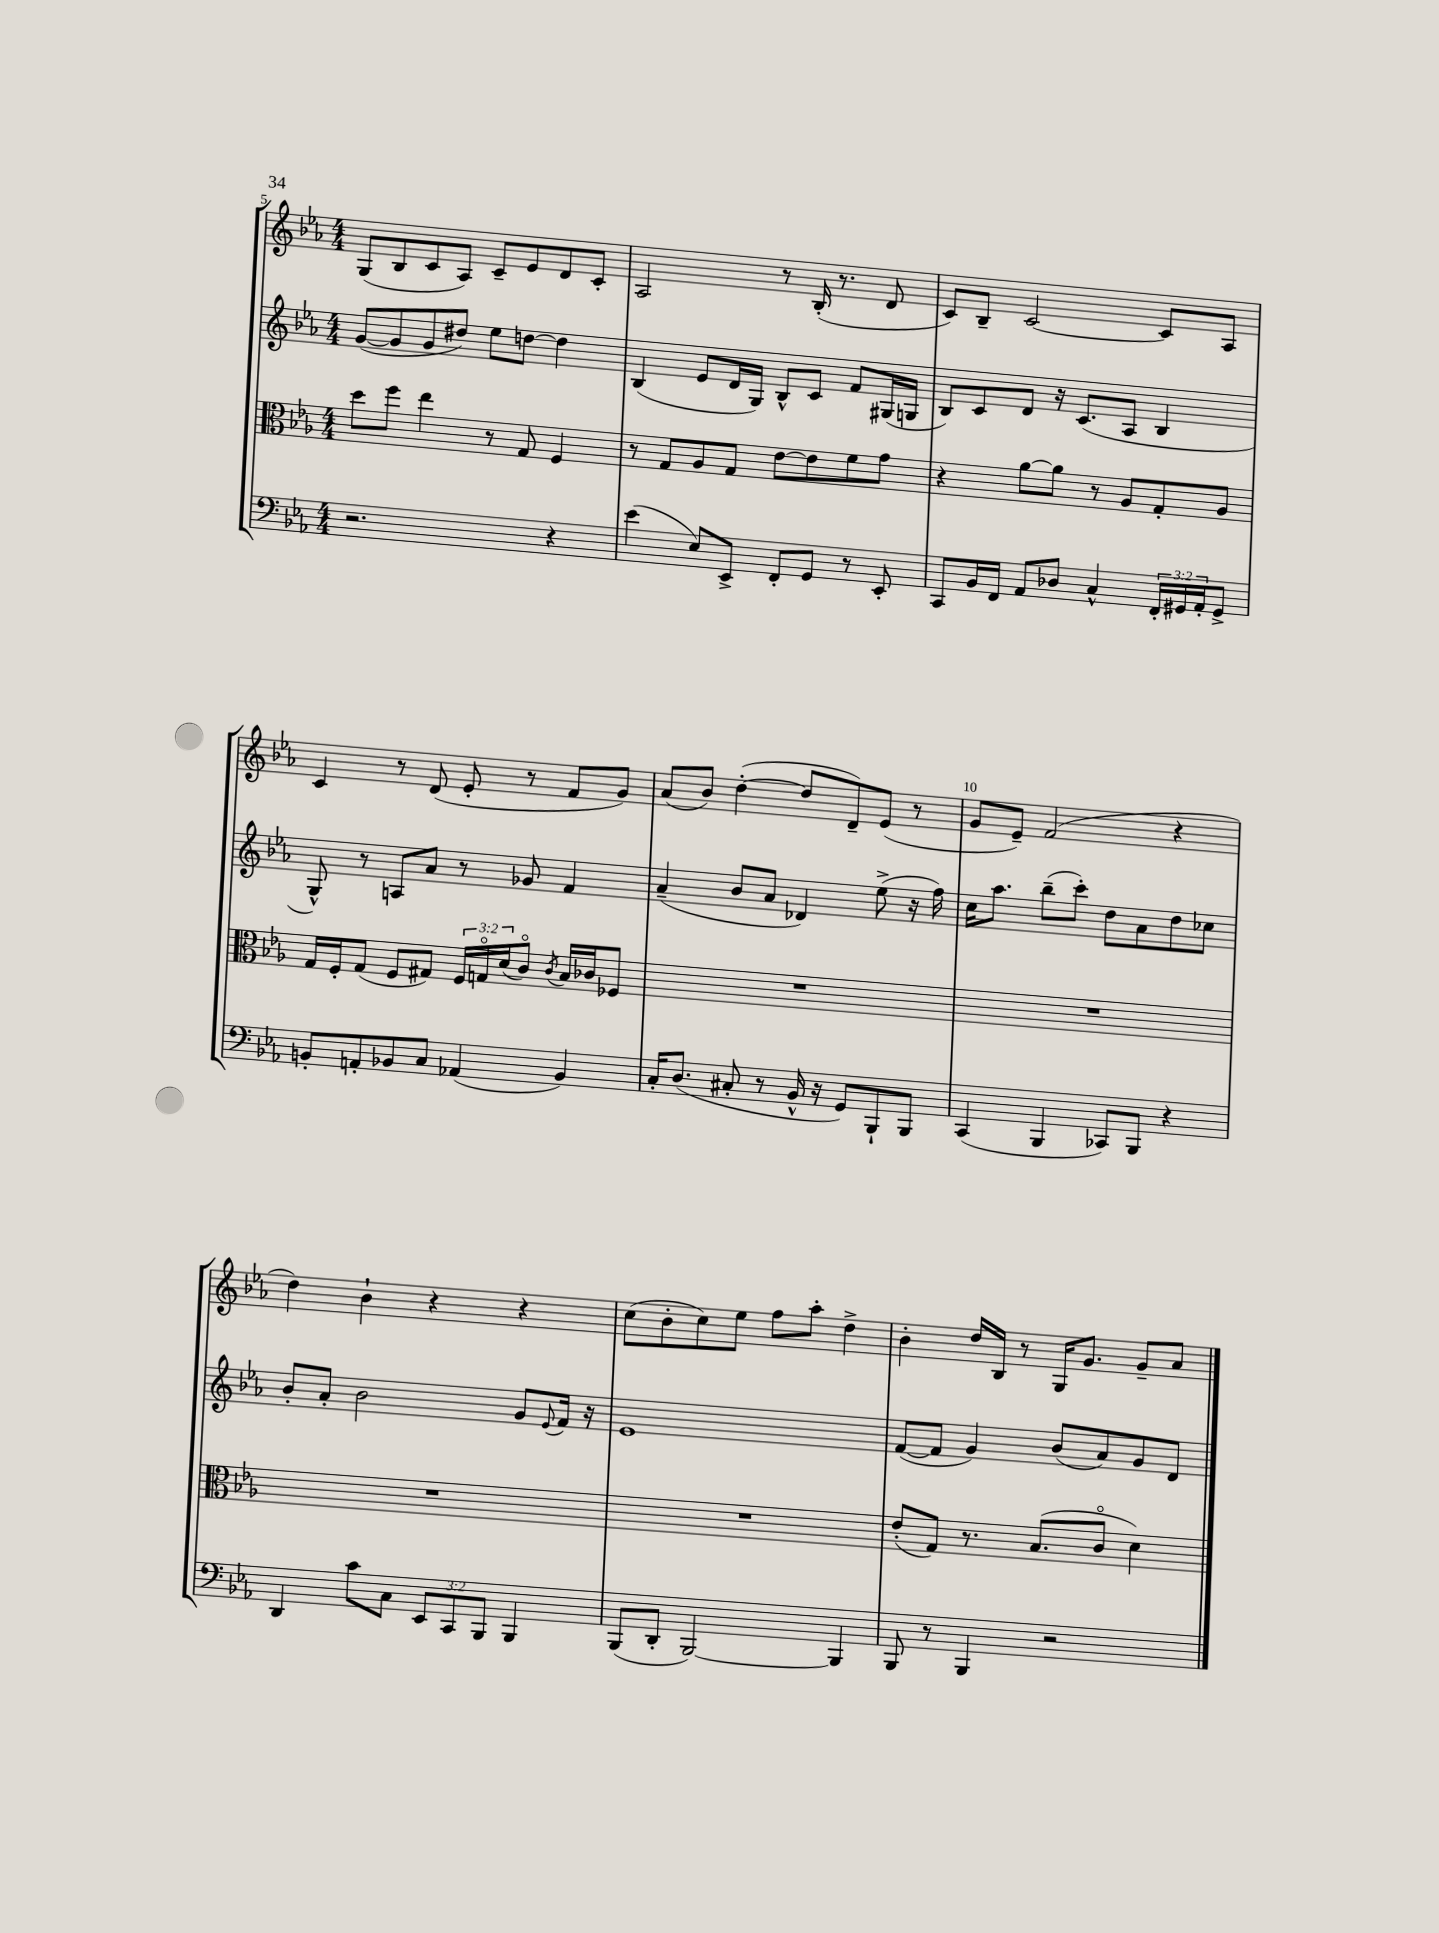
<<
\new StaffGroup <<
\new Staff = "s0" {
    \clef treble \key ees \major \numericTimeSignature \time 4/4
    g8( bes8 c'8 aes8) c'8-- ees'8 d'8 c'8-. |
    aes2 r8 bes16-.( r8. d'8 |
    c'8) bes8-- c'2~ c'8 aes8 |
    c'4 r8 d'8( ees'8-. r8 f'8 g'8) |
    aes'8( bes'8) d''4~-.( d''8 d'8--) ees'8( r8 |
    g'8 ees'8--) f'2( r4 |
    d''4) bes'4-! r4 r4 |
    c''8( bes'8-. c''8) ees''8 f''8 aes''8-. d''4-> |
    bes'4-. d''16 bes16 r8 g16 g'8. g'8-- aes'8 \bar "|." |
}
\new Staff = "s1" {
    \clef treble \key ees \major \numericTimeSignature \time 4/4
    g'8~( g'8 g'8 dis''8) ees''8 d''8~ d''4 |
    bes4( ees'8 d'16 g16) bes8-^ c'8 f'8 gis16( g16 |
    bes8) c'8 d'8 r16 c'8.( aes8 bes4 |
    g8-^) r8 a8 aes'8 r8 ges'8 f'4 |
    aes'4--( bes'8 aes'8 des'4) ees''8->( r16 f''16) |
    c''16 aes''8. bes''8--( c'''8-.) d''8 aes'8 d''8 ces''8 |
    bes'8-. aes'8-. bes'2 g'8 \appoggiatura { ees'8 } f'16 r16 |
    ees'1 |
    f'8~( f'8 g'4) bes'8( aes'8) g'8 d'8 \bar "|." |
}
\new Staff = "s2" {
    \clef alto \key ees \major \numericTimeSignature \time 4/4 \override Staff.TupletNumber.text = #tuplet-number::calc-fraction-text
    d''8 f''8 ees''4 r8 g8 f4 |
    r8 g8 aes8 g8 ees'8~ ees'8 f'8 g'8 |
    r4 aes'8~ aes'8 r8 aes8 g8-. aes8 |
    g16 f16-. g8( f8 gis8) \tuplet 3/2 { f16 g16\flageolet d'16( } c'8\flageolet) \acciaccatura { c'8 } bes16 ces'16 fes8 |
    R1 |
    R1 |
    R1 |
    R1 |
    ees'8-.( g8) r8. bes8.( c'8\flageolet d'4) \bar "|." |
}
\new Staff = "s3" {
    \clef bass \key ees \major \numericTimeSignature \time 4/4 \override Staff.TupletNumber.text = #tuplet-number::calc-fraction-text
    r2. r4 |
    ees'4( ees8) ees,8-> f,8-. g,8 r8 ees,8-. |
    c,8 bes,16 f,16 aes,8 des8 c4-^ \tuplet 3/2 { f,16-. gis,16 aes,16-. } gis,8-> |
    b,8-. a,8-. bes,8 c8 aes,4( bes,4) |
    c16-. d8.( cis8-. r8 bes,16-^ r16 g,8) bes,,8-! bes,,8 |
    c,4( bes,,4 ces,8) bes,,8 r4 |
    d,4 c'8 c8 \tuplet 3/2 { ees,8 c,8 bes,,8 } bes,,4 |
    bes,,8( d,8-. bes,,2~) bes,,4 |
    bes,,8 r8 bes,,4 r2 \bar "|." |
}
>>
>>
\layout { \context { \Score currentBarNumber = #5 \override BarNumber.break-visibility = ##(#f #t #t) barNumberVisibility = #(every-nth-bar-number-visible 5) } }
